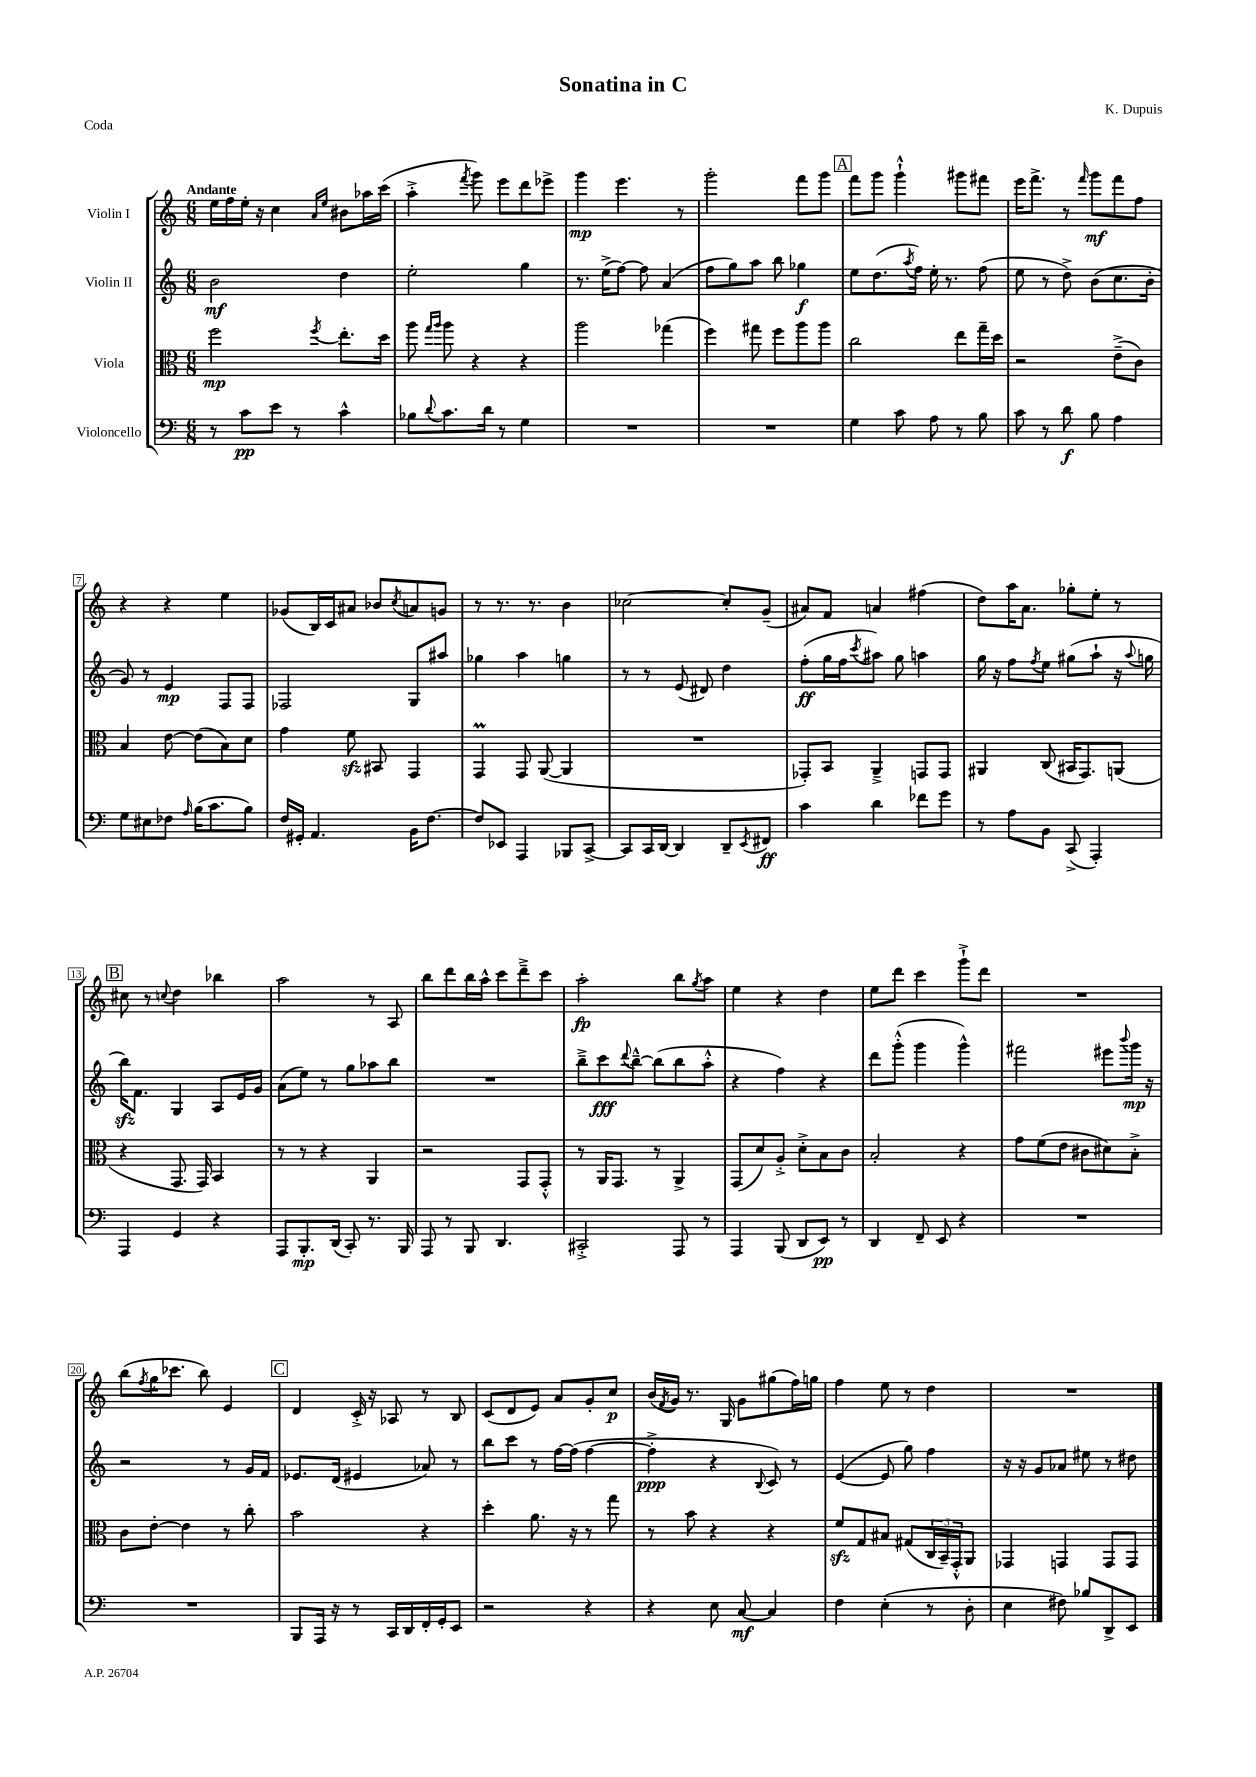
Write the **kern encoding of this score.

**kern	**kern	**kern	**kern
*staff4	*staff3	*staff2	*staff1
*clefF4	*clefC3	*clefG2	*clefG2
*k[]	*k[]	*k[]	*k[]
*M6/8	*M6/8	*M6/8	*M6/8
8r	2ff	2b	16ee
.	.	.	16ff
8c	.	.	16ee'
.	.	.	16r
8e	.	.	4cc
8r	.	.	.
.	.	.	16qqa
.	8qff	.	16qqee
4c^^	8.ee'	4dd	8b#
.	.	.	16aa-
.	16dd	.	(16ccc
=	=	=	=
8B-	8aa	2ee'	4aa'^
.	16qqgg	.	.
8qqd	16qqaa	.	.
8.c	8aa	.	.
.	.	.	8qfff
.	4r	.	8ggg)
16d	.	.	.
8r	.	.	8eee
4G	4r	4gg	8ddd
.	.	.	8eee-^
=	=	=	=
2.r	2aa	8.r	4ggg
.	.	(16ee^	.
.	.	[8ff)	4.eee
.	.	8ff]	.
.	(4gg-	(4a	.
.	.	.	8r
=	=	=	=
2.r	4ff)	8ff	2ggg'
.	.	8gg)	.
.	8gg#	8aa	.
.	8ff	8bb	.
.	8aa	4gg-	8fff
.	8aa	.	8ggg
=	=	=	=
4G	2cc	8ee	8fff
.	.	(8.dd	8ggg
8c	.	.	4ggg`^^
.	.	8qaa	.
.	.	16ff)	.
8A	.	16ee'	.
.	.	8.r	.
8r	8ee	.	8ggg#
8B	16gg~	(8ff	8fff#
.	16dd	.	.
=	=	=	=
8c	2r	8ee	16eee
.	.	.	8.fff^
8r	.	8r	.
8d	.	8dd^)	8r
.	.	.	16qqfff
8B	.	(8b	8ggg
4A	(8e~^	8.cc	8fff
.	8c)	.	8ff
.	.	16b'	.
=	=	=	=
8G	4B	8g)	4r
8E#	.	8r	.
8F-	[8e	4e	4r
16qqA	.	.	.
(16B	(8e]	.	.
8.c	.	.	.
.	8B)	8F	4ee
8B)	8d	8F	.
=	=	=	=
16F	4g	2F-	(8g-
16GG#'	.	.	.
4.AA	.	.	16B)
.	.	.	16c
.	8f	.	8a#
.	8BB#	.	8b-
.	.	.	8qcc
16BB	4GG	8G	8a
[8.F	.	.	.
.	.	8aa#	8g
=	=	=	=
8F]	4GG	4gg-	8r
8EE-	.	.	8.r
4AAA	8GG	4aa	.
.	.	.	8.r
.	([8AA	.	.
8BBB-	4AA]	4gg	4b
[8CC^	.	.	.
=	=	=	=
8CC]	2.r	8r	[2cc-
16CC	.	8r	.
[16DD	.	.	.
4DD]	.	(8e	.
.	.	8d#)	.
8DD~	.	4dd	8cc-']
8qEE	.	.	.
8FF#	.	.	(8g~
=	=	=	=
4c	8GG-')	(8ff'	8a#)
.	8BB	16gg	8f
.	.	16ff	.
.	.	8qccc	.
4d	4AA~^	8aa#)	4a
.	.	8gg	.
8f-	8GG	4aa	(4ff#
8g	8GG	.	.
=	=	=	=
8r	4AA#	16gg	8dd)
.	.	16r	.
8A	.	8ff	16aa
.	.	.	8.a
.	.	8qff	.
8BB	(8C	8ee	.
(8CC^	16BB#	(8gg#	8gg-'
.	8.GG)	.	.
4AAA')	.	8aa`	8ee'
.	(8AA	16r	8r
.	.	8qqaa	.
.	.	16gg	.
=	=	=	=
4AAA	4r	16bb)	8cc#
.	.	8.f	.
.	.	.	8r
.	.	.	8qqcc
4GG	8.GG	4G	4dd
.	16GG)	.	.
4r	4BB	8A	4bb-
.	.	16e	.
.	.	16g	.
=	=	=	=
8AAA	8r	(8a	2aa
8.BBB'	8r	8ee)	.
.	4r	8r	.
(16DD	.	.	.
8CC')	.	8gg	.
8.r	4AA	8aa-	8r
.	.	8bb	8A
16BBB	.	.	.
=	=	=	=
8AAA	2r	2.r	8bb
8r	.	.	8ddd
8BBB	.	.	16bb
.	.	.	16aa^^
4.DD	.	.	8ccc
.	8GG	.	8ddd~^
.	8GG'^^	.	8ccc
=	=	=	=
2CC#'^	8r	8bb~^	2aa'
.	16AA	8ccc	.
.	8.GG	.	.
.	.	8qqddd	.
.	.	[8bb~^^	.
.	8r	(8bb]	.
8AAA	4AA^	8bb	8bb
.	.	.	8qgg
8r	.	8aa'^^	8aa
=	=	=	=
4AAA	(8GG	4r	4ee
.	8d)	.	.
(8BBB	8A'^	4ff)	4r
8DD	8d'^	.	.
8EE)	8B	4r	4dd
8r	8c	.	.
=	=	=	=
4DD	2B'	8ddd	8ee
.	.	(8ggg'^^	8ddd
8FF~	.	4ggg	4ccc
8EE	.	.	.
4r	4r	4ggg^^)	8ggg`^
.	.	.	8ddd
=	=	=	=
2.r	8g	2fff#	2.r
.	(8f	.	.
.	8e	.	.
.	8c#	.	.
.	8d#)	8eee#	.
.	.	8qqbbb	.
.	8B'^	16ggg	.
.	.	16r	.
=	=	=	=
2.r	8c	2r	(8bb
.	.	.	8qff
.	[8e'	.	16gg
.	.	.	8.ccc-
.	4e]	.	.
.	.	.	8bb)
.	8r	8r	4e
.	8cc'	16g	.
.	.	16f	.
=	=	=	=
8BBB	2b	8.e-	4d
16AAA	.	.	.
16r	.	(16d	.
8r	.	4e#	16c'^
.	.	.	16r
16CC	.	.	8A-
16DD	.	.	.
16FF'	4r	8a-)	8r
16GG'	.	.	.
8EE	.	8r	8B
=	=	=	=
2r	4dd'	8bb	(8c
.	.	8ccc	8d
.	8.a	8r	8e)
.	.	[16ff	8a
.	16r	(16ff]	.
4r	8r	[4ff	8g'
.	8gg	.	8cc
=	=	=	=
4r	8r	4ff'^]	(16b
.	.	.	8qf
.	.	.	16g)
.	8b	.	8.r
8E	4r	4r	.
.	.	.	16G
[8C	.	.	8g
.	.	8qqB	.
4C]	4r	8c)	(8gg#
.	.	8r	16ff)
.	.	.	16gg
=	=	=	=
4F	8f	([4e	4ff
.	8G	.	.
(4E'	8B#	8e]	8ee
.	(8G#	8gg)	8r
8r	24C	4ff	4dd
.	24BB~)	.	.
.	24GG'^^	.	.
8D'	8AA	.	.
=	=	=	=
4E	4GG-	16r	2.r
.	.	16r	.
.	.	8g	.
8F#)	4GG	8a-	.
8B-	.	8ee#	.
8DD^	8GG	8r	.
8EE	8GG	8dd#	.
==	==	==	==
*-	*-	*-	*-
